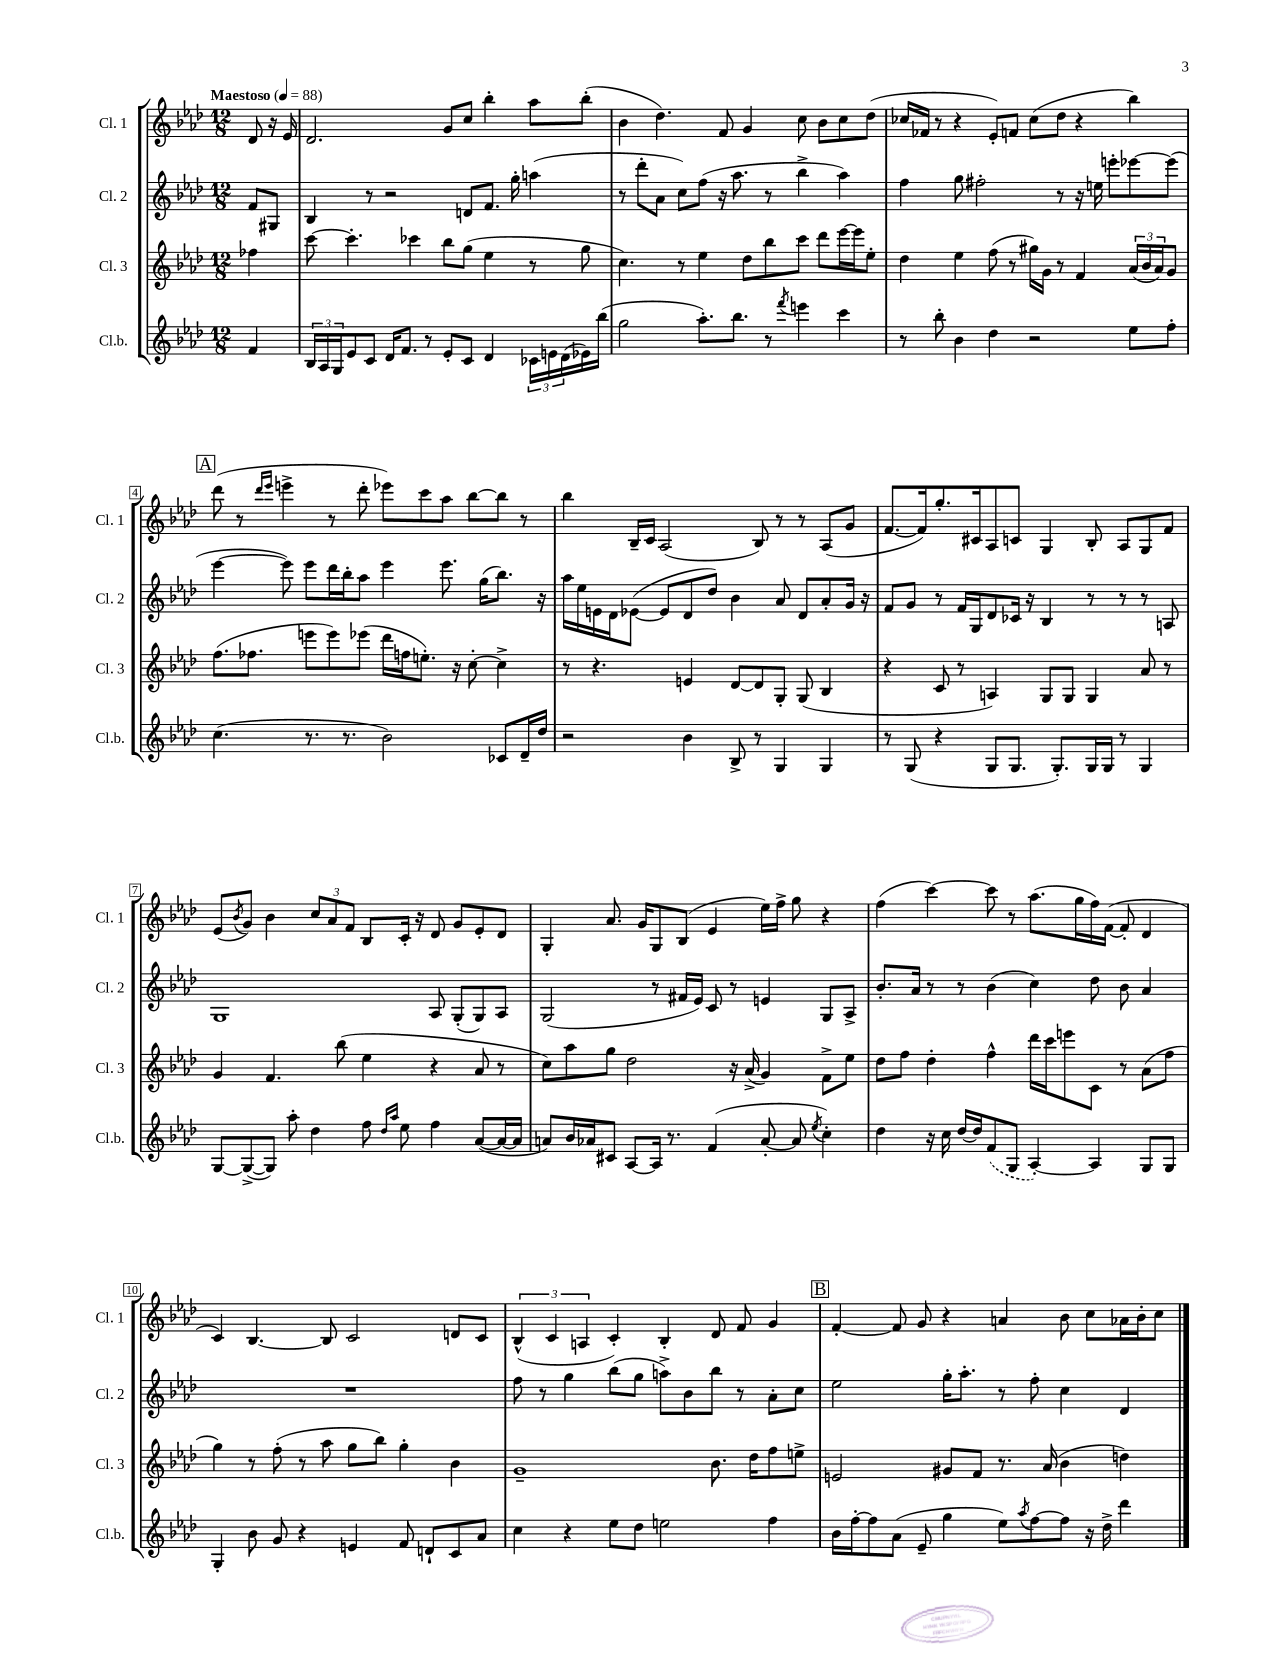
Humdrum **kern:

**kern	**kern	**kern	**kern
*staff4	*staff3	*staff2	*staff1
*clefG2	*clefG2	*clefG2	*clefG2
*k[b-e-a-d-]	*k[b-e-a-d-]	*k[b-e-a-d-]	*k[b-e-a-d-]
*M12/8	*M12/8	*M12/8	*M12/8
*MM88	*MM88	*MM88	*MM88
4f	4ff-	8f	8d-
.	.	8G#	16r
.	.	.	16e-
=	=	=	=
24B-	[8ccc	4B-	2.d-
24A-	.	.	.
24G	.	.	.
8e-	4.ccc']	.	.
8c	.	8r	.
16d-	.	2r	.
8.f	.	.	.
.	4ccc-	.	.
8r	.	.	.
8e-'	8bb-	.	8g
8c	(8gg	8d	8cc
4d-	4ee-	8.f	4bb-'
.	.	16gg'	.
24c-	8r	(4aa	8aa-
24e	.	.	.
(24d-	.	.	.
16e-)	8gg	.	(8bb-'
(16bb-	.	.	.
=	=	=	=
2gg	4.cc)	8r	4b-
.	.	8ddd-'	.
.	.	8a-	4.dd-)
.	8r	8cc)	.
8.aa-')	4ee-	(8ff	.
.	.	16r	8f
8.bb-	.	8.aa-	.
.	8dd-	.	4g
8r	8bb-	8r	.
8qfff	.	.	.
4eee	8ccc	4bb-^	8cc
.	8ddd-	.	8b-
4ccc	[16eee-	4aa-)	8cc
.	16eee-]	.	.
.	8ee-'	.	(8dd-
=	=	=	=
8r	4dd-	4ff	16cc-
.	.	.	16f-
8bb-'	.	.	8r
4b-	4ee-	8gg	4r
.	.	2ff#'	.
4dd-	(8ff	.	8e-')
.	8r	.	8f
2r	16gg#)	.	(8cc-
.	16g	.	.
.	8r	8r	8dd-
.	4f	16r	4r
.	.	16ee	.
.	.	8eee'	.
8ee-	(24a-	[8eee-	4bb-)
.	24b-	.	.
.	24a-)	.	.
8ff'	8g	(8eee-]	.
=	=	=	=
(4.cc	(8.ff	[4eee-	(8ddd-
.	.	.	8r
.	8.ff-	.	.
.	.	.	16qqddd-
.	.	.	16qqeee-
.	.	8eee-])	4eee^
8.r	8eee	8eee-	.
.	8eee)	16ddd-	8r
8.r	.	16bb-'	.
.	(8eee-	8aa-	8ddd-'
2b-)	16ddd-	4eee-	8eee-)
.	16ff	.	.
.	8.ee')	.	8ccc
.	.	8.eee-	8aa-
.	16r	.	.
.	[8cc'	.	[8bb-
.	.	(16gg	.
8c-	4cc^]	8.bb-)	8bb-]
16d-~	.	.	8r
16dd-	.	16r	.
=	=	=	=
2r	8r	16aa-	4bb-
.	.	16ee-	.
.	4.r	16e	.
.	.	16d-	.
.	.	([8e-	16B-~
.	.	.	16c
.	.	8e-]	(2A-
4b-	4e	8d-	.
.	.	8dd-)	.
8B-^	[8d-	4b-	.
8r	8d-]	.	8B-)
4G	8G'	8a-	8r
.	(8G	8d-	8r
4G	4B-	8a-'	(8A-
.	.	16g	8g
.	.	16r	.
=	=	=	=
8r	4r	8f	[8.f
(8G	.	8g	.
.	.	.	16f])
4r	8c	8r	8.gg'
.	8r	16f	.
.	.	16G	16c#
8G	4A)	8d-	8A-
8.G	.	16c-	8c
.	.	16r	.
.	8G	4B-	4G
8.G')	.	.	.
.	8G	.	.
16G	4G	8r	8B-'
16G	.	.	.
8r	.	8r	8A-
4G	8a-	8r	8G
.	8r	8A	8f
=	=	=	=
[8G	4g	1G	(8e-
.	.	.	8qb-
(8G^_	.	.	8g)
8G])	4.f	.	4b-
8aa-'	.	.	.
4dd-	.	.	12cc
.	.	.	12a-
.	(8bb-	.	.
.	.	.	12f
8ff	4ee-	.	8B-
16qqdd-	.	.	.
16qqaa-	.	.	.
8ee-	.	.	16c'
.	.	.	16r
4ff	4r	8A-	8d-
.	.	(8G'	8g
([8a-	8a-	8G)	8e-'
16a-_	8r	8A-	8d-
16a-]	.	.	.
=	=	=	=
8a)	8cc)	(2G	4G'
16b-	8aa-	.	.
16a-	.	.	.
8c#	8gg	.	8.a-
[8A-	2dd-	.	.
.	.	.	16g
16A-]	.	8r	8G
8.r	.	.	.
.	.	16f#	(8B-
.	.	16e-)	.
(4f	.	8c	4e-
.	16r	8r	.
.	(16a-^	.	.
[8a-'	4g)	4e	16ee-)
.	.	.	16ff^
8a-]	.	.	8gg
8qee-	.	.	.
4cc')	8f^	8G	4r
.	8ee-	8A-^	.
=	=	=	=
4dd-	8dd-	8.b-'	(4ff
.	8ff	.	.
.	.	16a-	.
16r	4dd-'	8r	[4ccc)
16cc	.	.	.
[16dd-	.	8r	.
16dd-]	.	.	.
(8f	4ff^^	(4b-	8ccc]
8G	.	.	8r
[4A-')	16ddd-	4cc)	(8.aa-
.	16ccc	.	.
.	8eee	.	.
.	.	.	16gg
4A-]	8c	8dd-	16ff)
.	.	.	([16f
.	8r	8b-	8f']
8G	(8a-	4a-	4d-
8G	8ff	.	.
=	=	=	=
4G'	4gg)	1.r	4c)
8b-	8r	.	[4.B-
8g	(8ff'	.	.
4r	8r	.	.
.	8aa-	.	8B-]
4e	8gg	.	2c
.	8bb-)	.	.
8f	4gg'	.	.
8d`	.	.	.
8c	4b-	.	8d
8a-	.	.	8c
=	=	=	=
4cc	1g~	8ff	(6B-^^
.	.	8r	.
.	.	.	6c
4r	.	4gg	.
.	.	.	6A
8ee-	.	(8bb-	4c')
8dd-	.	8gg	.
2ee	.	8aa^)	4B-'
.	.	8b-	.
.	8.b-	8bb-	8d-
.	.	8r	8f
.	16dd-	.	.
4ff	8ff	8a-'	4g
.	8ee^	8cc	.
=	=	=	=
16b-	2e	2ee-	[4f'
[16ff'	.	.	.
8ff]	.	.	.
(8a-	.	.	8f]
8e-~	.	.	8g
4gg	8g#	16gg'	4r
.	.	8.aa-'	.
.	8f	.	.
8ee-)	8.r	8r	4a
8qaa-	.	.	.
[8ff	.	8ff'	.
.	(16a-	.	.
8ff]	4b-	4cc	8b-
16r	.	.	8cc
16dd-^	.	.	.
4ddd-	4dd)	4d-	16a-
.	.	.	16b-'
.	.	.	8cc
==	==	==	==
*-	*-	*-	*-
